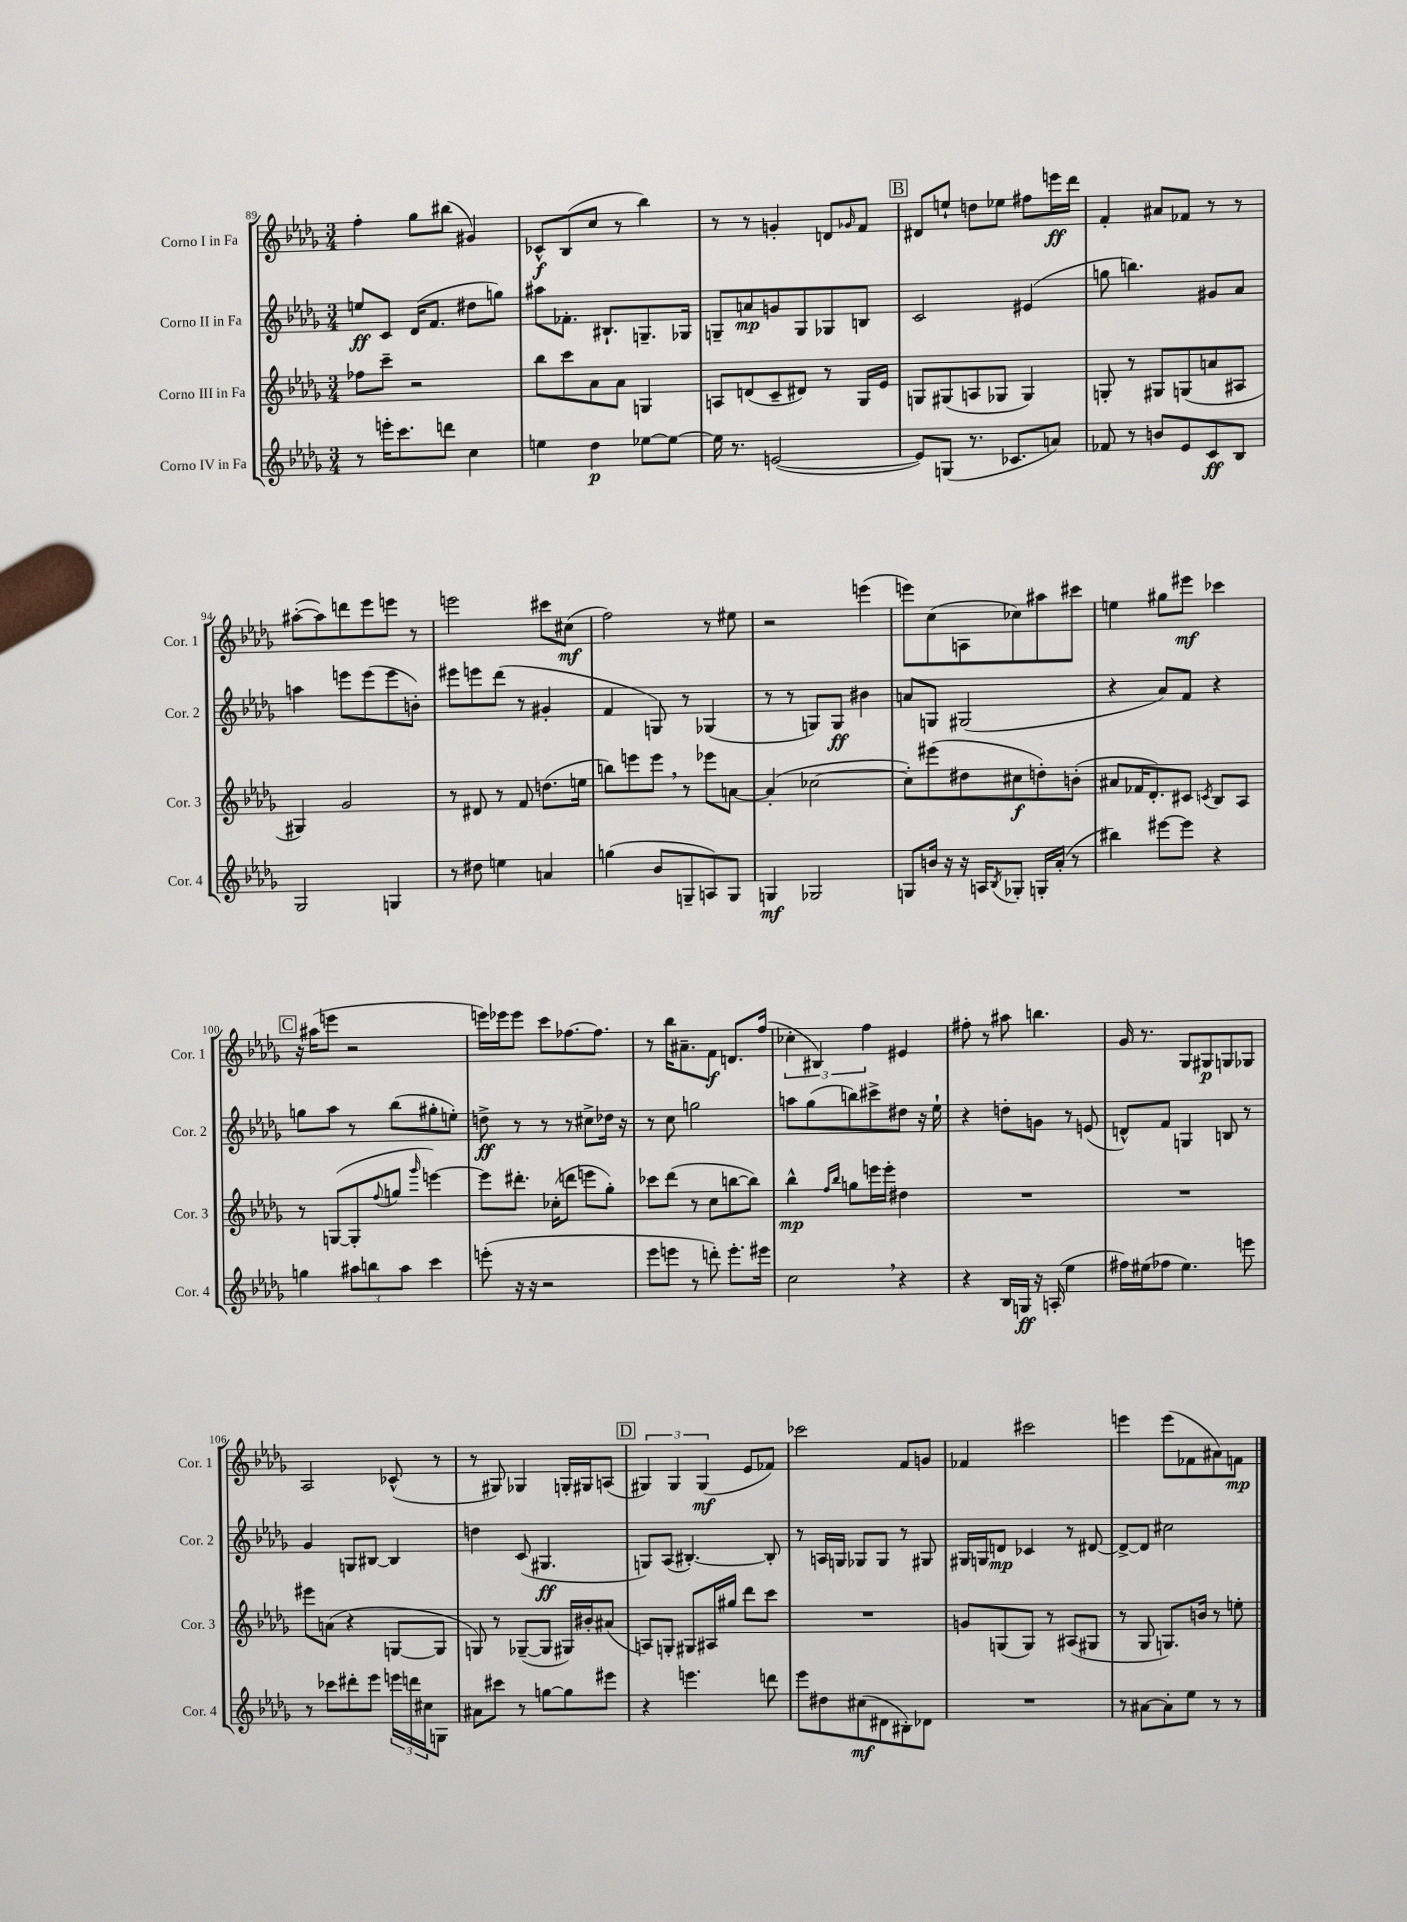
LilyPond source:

<<
\new StaffGroup <<
\new Staff = "s0" \with { instrumentName = "Corno I in Fa" shortInstrumentName = "Cor. 1" } {
    \clef treble \key des \major \numericTimeSignature \time 3/4
    f''4-. ges''8 bis''8( gis'4) |
    ces'8-^\f bes8( c''8 r8 bes''4) |
    r8 r8 g'4-. d'8 \grace { ges'16 } f'8 |
    \mark \markup { \box "B" } dis'8 e''8-! d''8 ees''8 fis''8 e'''16\ff des'''16 |
    f'4-. ais'8 fes'8 r8 r8 |
    ais''8~-.( ais''8) d'''8 ees'''8 e'''8 r8 |
    e'''2 cis'''8 cis''8\mf( |
    f''2) r8 eis''8 |
    r2 e'''4( |
    e'''8) c''8( a8 ces''8) ais''8 cis'''8 |
    e''4 gis''8 eis'''8\mf ces'''4 |
    \mark \markup { \box "C" } r16 ais''16( e'''8 r2 |
    e'''16) ees'''16 ees'''8 c'''8 fes''8.~ fes''8. |
    r8 bes''16 ais'8.-- f'8\f d'8. f''16( |
    \tuplet 3/2 { ces''4-. bis4) f''4 } eis'4 |
    fis''8-. r8 ais''8 b''4. |
    ges'16 r8. ges8 gis8\p g8 ges8 |
    aes2 ces'8-^( r8 |
    r8 gis8) ges4 g16-. gis16 a8( |
    \mark \markup { \box "D" } \tuplet 3/2 { gis4) gis4 gis4\mf( } ees'8 fes'8) |
    ces'''2 f'8 g'8 |
    fes'4 cis'''2 |
    e'''4 e'''8( fes'8 ais'8) f'8\mp \bar "|." |
}
\new Staff = "s1" \with { instrumentName = "Corno II in Fa" shortInstrumentName = "Cor. 2" } {
    \clef treble \key des \major \numericTimeSignature \time 3/4
    e''8\ff c'8 des'16( f'8. dis''8 g''8) |
    ais''8 fes'8.-. bis8.-! g8.-- ges16 |
    g8-- a'8\mp g'8 g8 ges8 b8 |
    \mark \markup { \box "B" } c'2 eis'4( |
    g''8 b''4.) gis'8 aes'8 |
    a''4 e'''8 e'''8( e'''8 b'8-.) |
    eis'''8 e'''8 des'''8( r8 gis'4-. |
    f'4 g8) r8 ges4( |
    r8 r8 g8) g8\ff bis'4 |
    a'8 g8 gis2( |
    r4 aes'8) f'8 r4 |
    \mark \markup { \box "C" } g''8 aes''8 r8 bes''8( gis''8-. e''8-.) |
    d''8->\ff r8 r8 r8 cis''8-> des''16 r16 |
    r8 c''8 g''2 |
    a''8 ges''8( b''8) cis'''8-> dis''8 r16 ees''16-! |
    r4 d''8-. g'8 r8 e'8( |
    d'8-^) f'8 g4 b8 r8 |
    ges'4 g8 bis8~ bis4 |
    d''4 c'8( gis4.\ff |
    \mark \markup { \box "D" } g8) aes8( bis4.~-.) bis8-. |
    r8 a16 g16 ges8 ges8 r8 gis8 |
    gis16 g16 d'8\mp ces'4 r8 dis'8~ |
    dis'8~-> dis'8 cis''2 \bar "|." |
}
\new Staff = "s2" \with { instrumentName = "Corno III in Fa" shortInstrumentName = "Cor. 3" } {
    \clef treble \key des \major \numericTimeSignature \time 3/4
    fes''8 c'''8-- r2 |
    bes''8 c'''8 aes'8 aes'8 g4 |
    a8 d'8( c'8-- dis'8) r8 ges16 ees'16 |
    \mark \markup { \box "B" } g8 gis8( a8 ges8 ges4) |
    g8-. r8 gis8 g8( a'8 ais8 |
    gis4) ges'2 |
    r8 dis'8 r8 f'8 d''8.( e''16 |
    b''8) e'''8 e'''8 \breathe r8 ees'''8 a'8~ |
    a'4-.( ces''2~ |
    ces''8-.) eis'''8( dis''8 cis''8\f d''8-.) b'8-.( |
    ais'8 fes'16 des'8.-.) cis'8 \acciaccatura { c'8 } bes8 aes8 |
    \mark \markup { \box "C" } r8 g8~( g8-. \appoggiatura { f''8 } g''8 \grace { ges'''16 } e'''4~) |
    e'''8 dis'''8.-. ces''16-.( d'''8 e'''8 ges''8-.) |
    ces'''8 des'''8( r8 c''8 b''8~ b''8) |
    bes''4-^\mp \grace { f''16 bes''16 } g''8 e'''16 e'''16-. dis''4 |
    R2. |
    R2. |
    eis'''8 a'8( r4 g8~ g8 |
    g8) r8 ges8~--( ges8 gis16) bis'16-. ais'8( |
    \mark \markup { \box "D" } a8) g8-. gis8 ais16 gis''16 des'''8 c'''8 |
    R2. |
    g'8 g8( g8) r8 ais8( gis8 |
    r8 ges8 g8.) b'16 r8 e''8-. \bar "|." |
}
\new Staff = "s3" \with { instrumentName = "Corno IV in Fa" shortInstrumentName = "Cor. 4" } {
    \clef treble \key des \major \numericTimeSignature \time 3/4
    r8 e'''16-. c'''8. d'''8 c''4 |
    e''4 des''4\p ees''8~ ees''8~ |
    ees''16 r8. e'2~( |
    \mark \markup { \box "B" } e'8) g8( r8. ces'8. a'8) |
    fes'8 r8 b'8 ees'8 c'8\ff bes8 |
    ges2 g4 |
    r8 dis''8 e''4 a'4 |
    g''4( bes'8 g8-- a8) g8 |
    g4\mf ges2 |
    g8 b'16 r16 r16 a16 \acciaccatura { bes8 } ges8-. g16-. aes'16-.( r8 |
    bis''4) eis'''8~ eis'''8 r4 |
    \mark \markup { \box "C" } g''4 \tuplet 3/2 { ais''8 b''8 ais''8 } c'''4 |
    e'''8-.( r16 r16 r2 |
    ees'''8 e'''8 r8 d'''8-.) e'''8.-. eis'''16 |
    c''2 \breathe r4 |
    r4 bes16 g16\ff r16 a16-.( ees''4 |
    fis''16) eis''16( fes''8 eis''4.) e'''8 |
    r8 ces'''8 dis'''8-. ees'''8 \tuplet 3/2 { e'''16 d'''16 cis''16 } g8 |
    ais'8 cis'''8 r8 g''8~ g''8 eis'''8 |
    \mark \markup { \box "D" } r4 e'''4. d'''8 |
    ees'''8 dis''8 cis''8\mf( dis'8 bis8-.) des'8 |
    R2. |
    r8 ais'8~ ais'8-. ees''8 r8 r8 \bar "|." |
}
>>
>>
\layout { \context { \Score currentBarNumber = #89 } }
